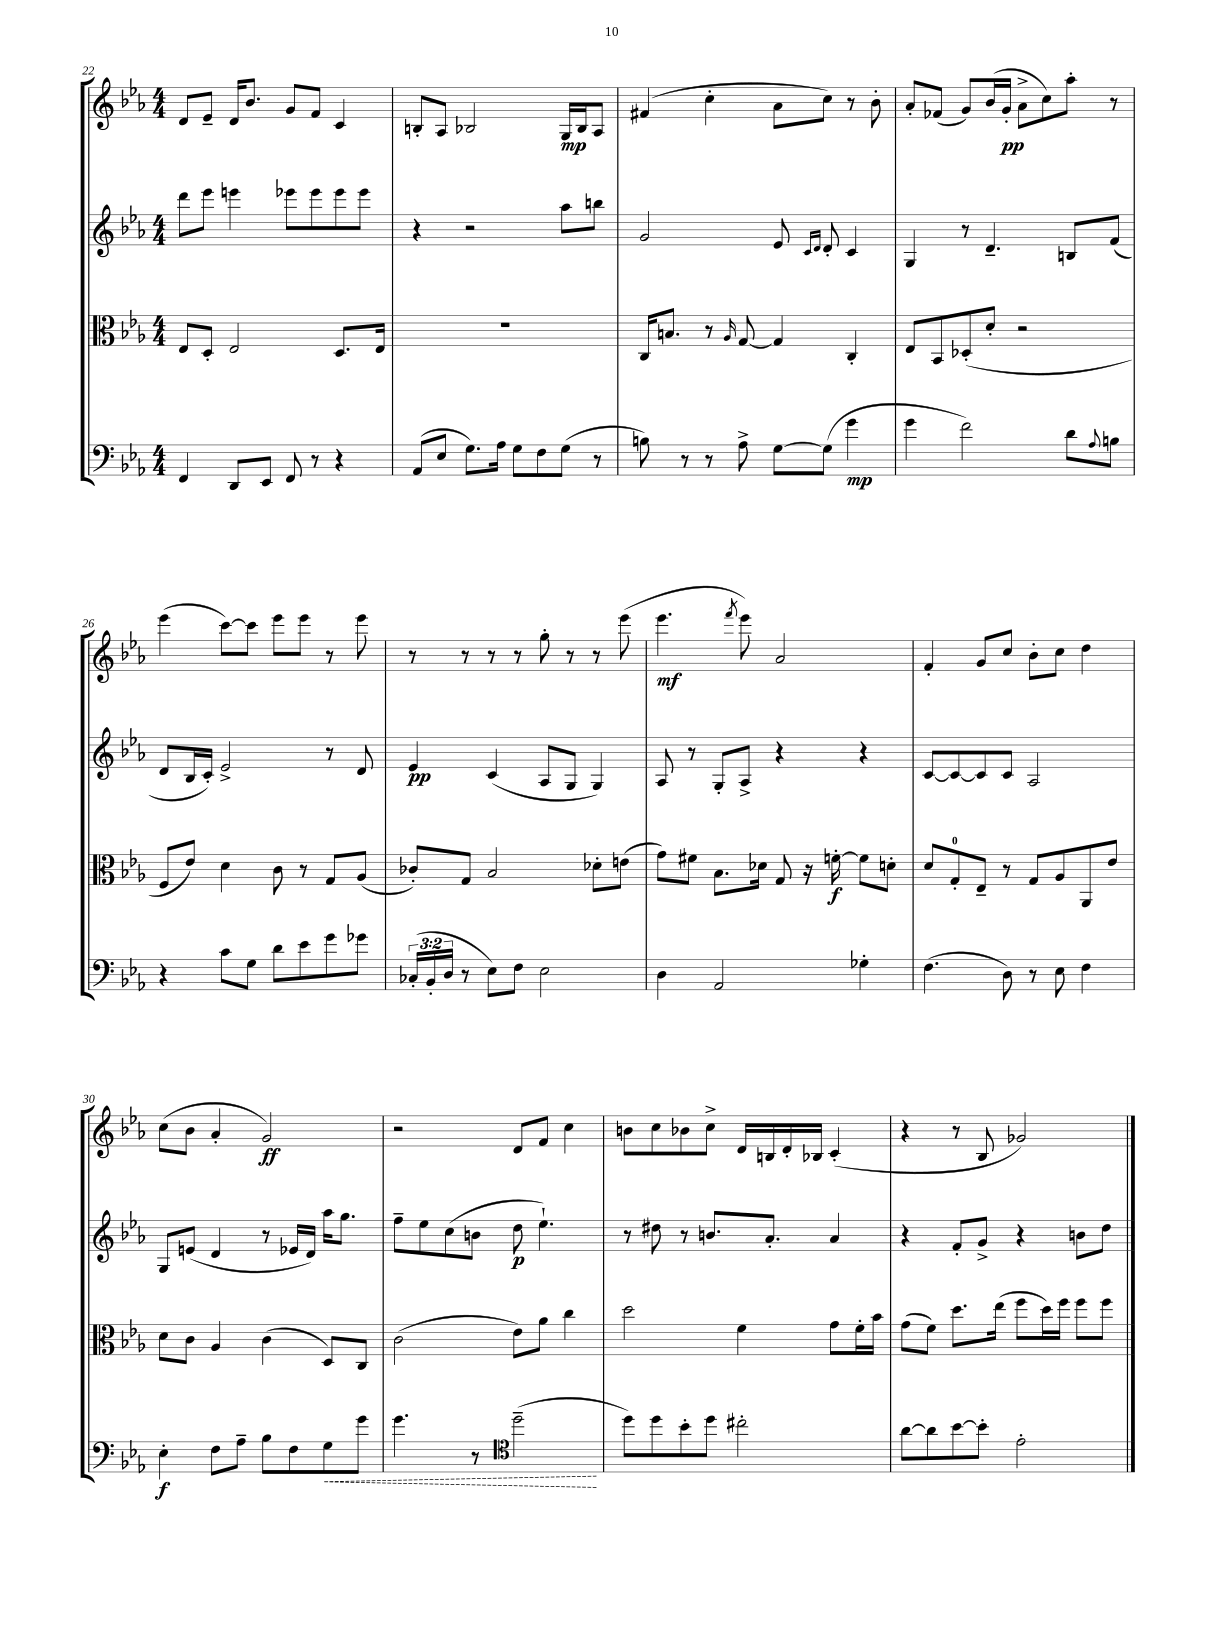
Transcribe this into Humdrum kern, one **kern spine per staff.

**kern	**kern	**kern	**kern
*staff4	*staff3	*staff2	*staff1
*clefF4	*clefC3	*clefG2	*clefG2
*k[b-e-a-]	*k[b-e-a-]	*k[b-e-a-]	*k[b-e-a-]
*M4/4	*M4/4	*M4/4	*M4/4
4FF	8E-	8ddd	8d
.	8D'	8eee-	8e-~
8DD	2E-	4eee	16d
.	.	.	8.b-
8EE-	.	.	.
8FF	.	8eee-	8g
8r	.	8eee-	8f
4r	8.D	8eee-	4c
.	.	8eee-	.
.	16E-	.	.
=	=	=	=
(8AA-	1r	4r	8B'
8E-	.	.	8A-
8.G)	.	2r	2B-
16A-	.	.	.
8G	.	.	.
8F	.	.	.
(8G	.	8aa-	16G
.	.	.	16B-
8r	.	8bb	8A-
=	=	=	=
8B)	16C	2g	(4f#
.	8.B	.	.
8r	.	.	.
8r	8r	.	4cc'
.	16qqA-	.	.
8A-^	[8G	.	.
[8G	4G]	8e-	8a-
.	.	16qqc	.
.	.	16qqd	.
(8G]	.	8d'	8cc)
4g	4C'	4c	8r
.	.	.	8b-'
=	=	=	=
4g	8E-	4G	8a-'
.	8BB-	.	(8f-
2f)	(8D-'	8r	8g)
.	8d'	4.d~	(16b-
.	.	.	16g'
.	2r	.	8a-^
.	.	.	8cc)
8d	.	8B	8aa-'
8qqA-	.	.	.
8B	.	(8f	8r
=	=	=	=
4r	8F	8d	(4eee-
.	8e-)	16B-	.
.	.	16c')	.
8c	4d	2e-^	[8ccc)
8G	.	.	8ccc]
8d	8c	.	8eee-
8e-	8r	.	8eee-
8g	8G	8r	8r
8g-	(8A-	8d	8eee-
=	=	=	=
(24C-'	8c-')	4e-	8r
24BB-'	.	.	.
24D	.	.	.
8r	8G	.	8r
8E-)	2B-	(4c	8r
8F	.	.	8r
2E-	.	8A-	8gg'
.	.	8G	8r
.	8d-'	4G)	8r
.	(8e	.	(8eee-
=	=	=	=
4D	8g)	8A-	4.eee-
.	8f#	8r	.
2AA-	8.B-	8G'	.
.	.	.	8qfff
.	.	8A-^	8eee-)
.	16d-	.	.
.	8G	4r	2a-
.	16r	.	.
.	[16f'	.	.
4G-'	8f]	4r	.
.	8d'	.	.
=	=	=	=
(4.F	8d	[8c	4f'
.	8G'	8c_	.
.	8E-~	8c]	8g
8D)	8r	8c	8cc
8r	8G	2A-	8b-'
8E-	8A-	.	8cc
4F	8AA-	.	4dd
.	8e-	.	.
=	=	=	=
4E-'	8d	8G	(8cc
.	8c	(8e	8b-
8F	4A-	4d	4a-'
8A-~	.	.	.
8B-	(4c	8r	2g)
8F	.	16e-	.
.	.	16d)	.
8G	8D)	16aa-	.
.	.	8.gg	.
8g	8C	.	.
=	=	=	=
4.g	(2c	8ff~	2r
.	.	8ee-	.
.	.	(8cc	.
8r	.	8b	.
*clefC4	*	*	*
(2dd~	8e-)	8dd	8d
.	8a-	4.ee-`)	8f
.	4cc	.	4cc
=	=	=	=
8dd)	2dd	8r	8b
8dd	.	8dd#	8cc
8b-'	.	8r	8b-
8dd	.	8.b	8cc^
2cc#'	4f	.	16d
.	.	8.a-'	16B
.	.	.	16d'
.	.	.	16B-
.	8g	4a-	(4c'
.	16f'	.	.
.	16b-	.	.
=	=	=	=
[8a-	(8g	4r	4r
8a-]	8f)	.	.
[8b-	8.dd	8f'	8r
8b-']	.	8g^	8B-
.	(16ee-	.	.
2e-'	8ff	4r	2g-)
.	16dd)	.	.
.	16ff	.	.
.	8ff	8b	.
.	8ff	8dd	.
==	==	==	==
*-	*-	*-	*-
